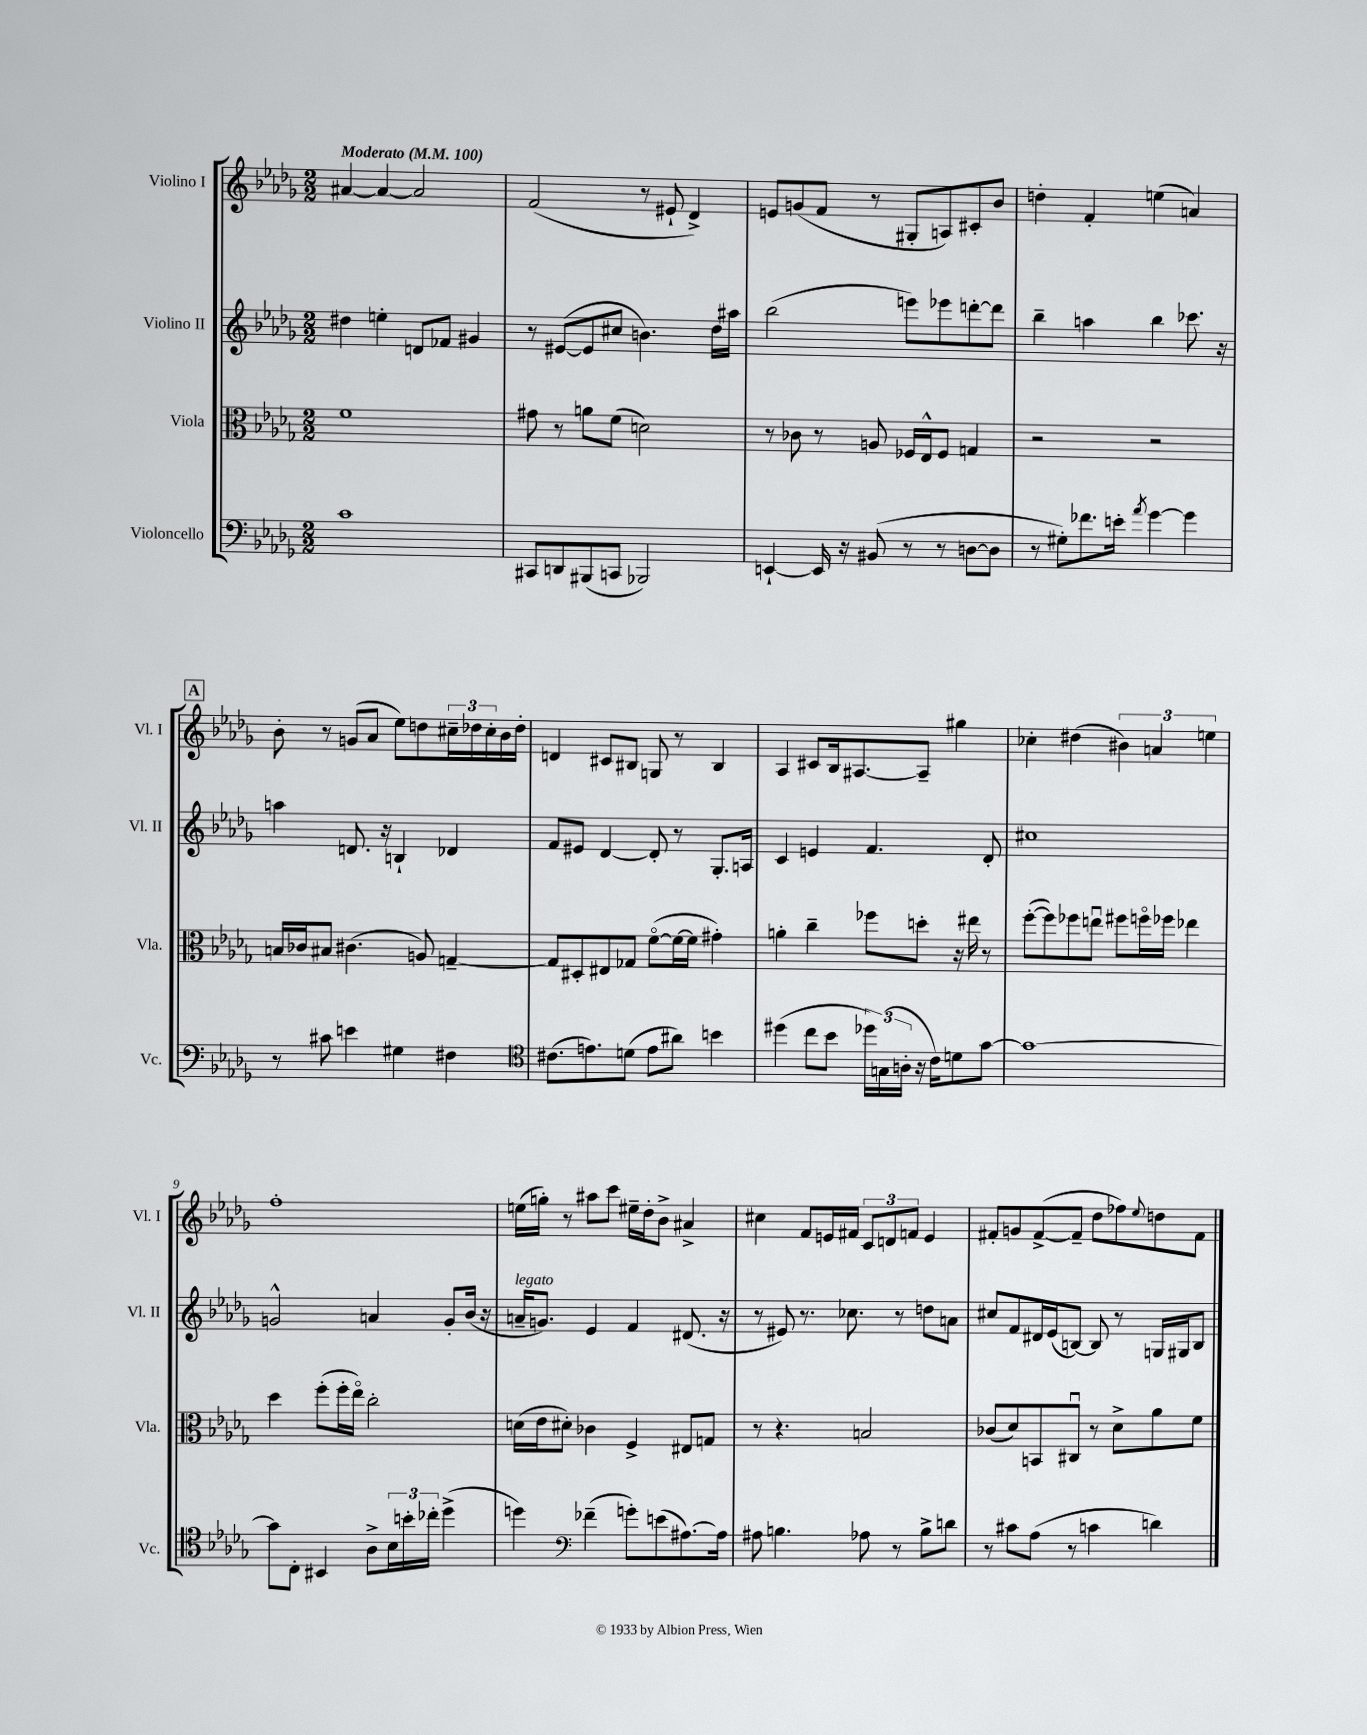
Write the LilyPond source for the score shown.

<<
\new StaffGroup <<
\new Staff = "s0" \with { instrumentName = "Violino I" shortInstrumentName = "Vl. I" } {
    \clef treble \key des \major \numericTimeSignature \time 2/2 \tempo "Moderato" 4 = 100
    ais'4~ ais'4~ ais'2 |
    f'2( r8 eis'8-! des'4->) |
    e'8 g'8( f'8 r8 gis8-. a8) cis'8-. bes'8 |
    d''4-. f'4-. e''4( a'4) |
    \mark \markup { \box "A" } bes'8-. r8 g'8( aes'8 ees''8) d''8 \tuplet 3/2 { cis''16-- des''16 cis''16-. } bes'16 des''16-. |
    d'4 cis'8 bis8 g8 r8 bis4 |
    aes4 cis'8 bes16 ais8.~ ais8-- gis''4 |
    ces''4-. dis''4( \tuplet 3/2 { bis'4) a'4 e''4 } |
    f''1-. |
    e''16( g''16-.) r8 ais''8 c'''8 eis''16-- des''16-. bes'8-> ais'4-> |
    cis''4 f'8 e'16 fis'16 \tuplet 3/2 { c'8 d'8 f'8 } e'4 |
    fis'8-. g'8 fis'8~->( fis'8-- des''8 fes''8) \appoggiatura { ees''8 } d''8 fis'8 \bar "|." |
}
\new Staff = "s1" \with { instrumentName = "Violino II" shortInstrumentName = "Vl. II" } {
    \clef treble \key des \major \numericTimeSignature \time 2/2
    dis''4 e''4-. d'8 fes'8 gis'4 |
    r8 eis'8~( eis'8 cis''8 b'4.) des''16 ais''16 |
    bes''2( e'''8) ees'''8 d'''8~-. d'''8 |
    bes''4-- a''4 bes''4 ces'''8. r16 |
    \mark \markup { \box "A" } a''4 d'8. r16 b4-! des'4 |
    f'8 eis'8 des'4~ des'8-. r8 ges8.-. a16 |
    c'4 e'4 f'4. des'8-. |
    cis''1 |
    g'2-^ a'4 g'8-. bes'16( r16 |
    a'16--^\markup { \italic "legato" } g'8.) ees'4 f'4 dis'8.( r16 |
    r8 eis'8) r8. ces''8. r8 d''8 a'8 |
    cis''8 f'8 dis'16 ees'16( b8~) b8 r8 g16 gis16 b8 \bar "|." |
}
\new Staff = "s2" \with { instrumentName = "Viola" shortInstrumentName = "Vla." } {
    \clef alto \key des \major \numericTimeSignature \time 2/2
    f'1 |
    gis'8 r8 a'8 f'8( d'2) |
    r8 ces'8 r8 a8 fes16 ees16-^ fes8 g4 |
    r2 r2 |
    \mark \markup { \box "A" } b16 ces'16 bis8 cis'4.( a8) g4~-- |
    g8 dis8-. eis8 ges8 f'8~\flageolet( f'16~ f'16 gis'4-.) |
    a'4-. c''4-- fes''8 d''8-. r16 eis''16 r8 |
    f''8~-.( f''8) fes''8 e''8\downbow fis''8 f''16\flageolet fes''16 ees''4 |
    des''4 f''8-.( f''16-. ees''16\flageolet) c''2-. |
    d'16( ees'16 dis'8-.) ces'4 f4-> eis8 g8 |
    r8 r4. b2 |
    ces'8( des'8) b,8 cis8\downbow r8 des'8-> aes'8 f'8 \bar "|." |
}
\new Staff = "s3" \with { instrumentName = "Violoncello" shortInstrumentName = "Vc." } {
    \clef bass \key des \major \numericTimeSignature \time 2/2
    c'1 |
    cis,8 d,8 bis,,8( c,8 bes,,2) |
    e,4~-! e,16 r16 bis,8( r8 r8 d8~ d8 |
    r8 gis8-.) fes'8. e'16-. \acciaccatura { aes'8 } ges'4~ ges'4 |
    \mark \markup { \box "A" } r8 cis'8 e'4 gis4 fis4 |
    \clef tenor cis'8.( e'8.) d'8( e'8 ais'8) b'4 |
    dis''4( c''8 bes'8 \tuplet 3/2 { des''16) g16( a16-. } r16 c'16) d'8 ges'8~ |
    ges'1~ |
    ges'8 c8-. bis,4 aes8-> \tuplet 3/2 { bes16 b'16-. ces''16-. } des''4->( |
    d''4) \clef bass fes'4--( g'8-.) e'8( ais8.~) ais16 |
    ais8 b4. aes8 r8 b8-> d'8 |
    r8 cis'8 aes8( r8 c'4 d'4) \bar "|." |
}
>>
>>
